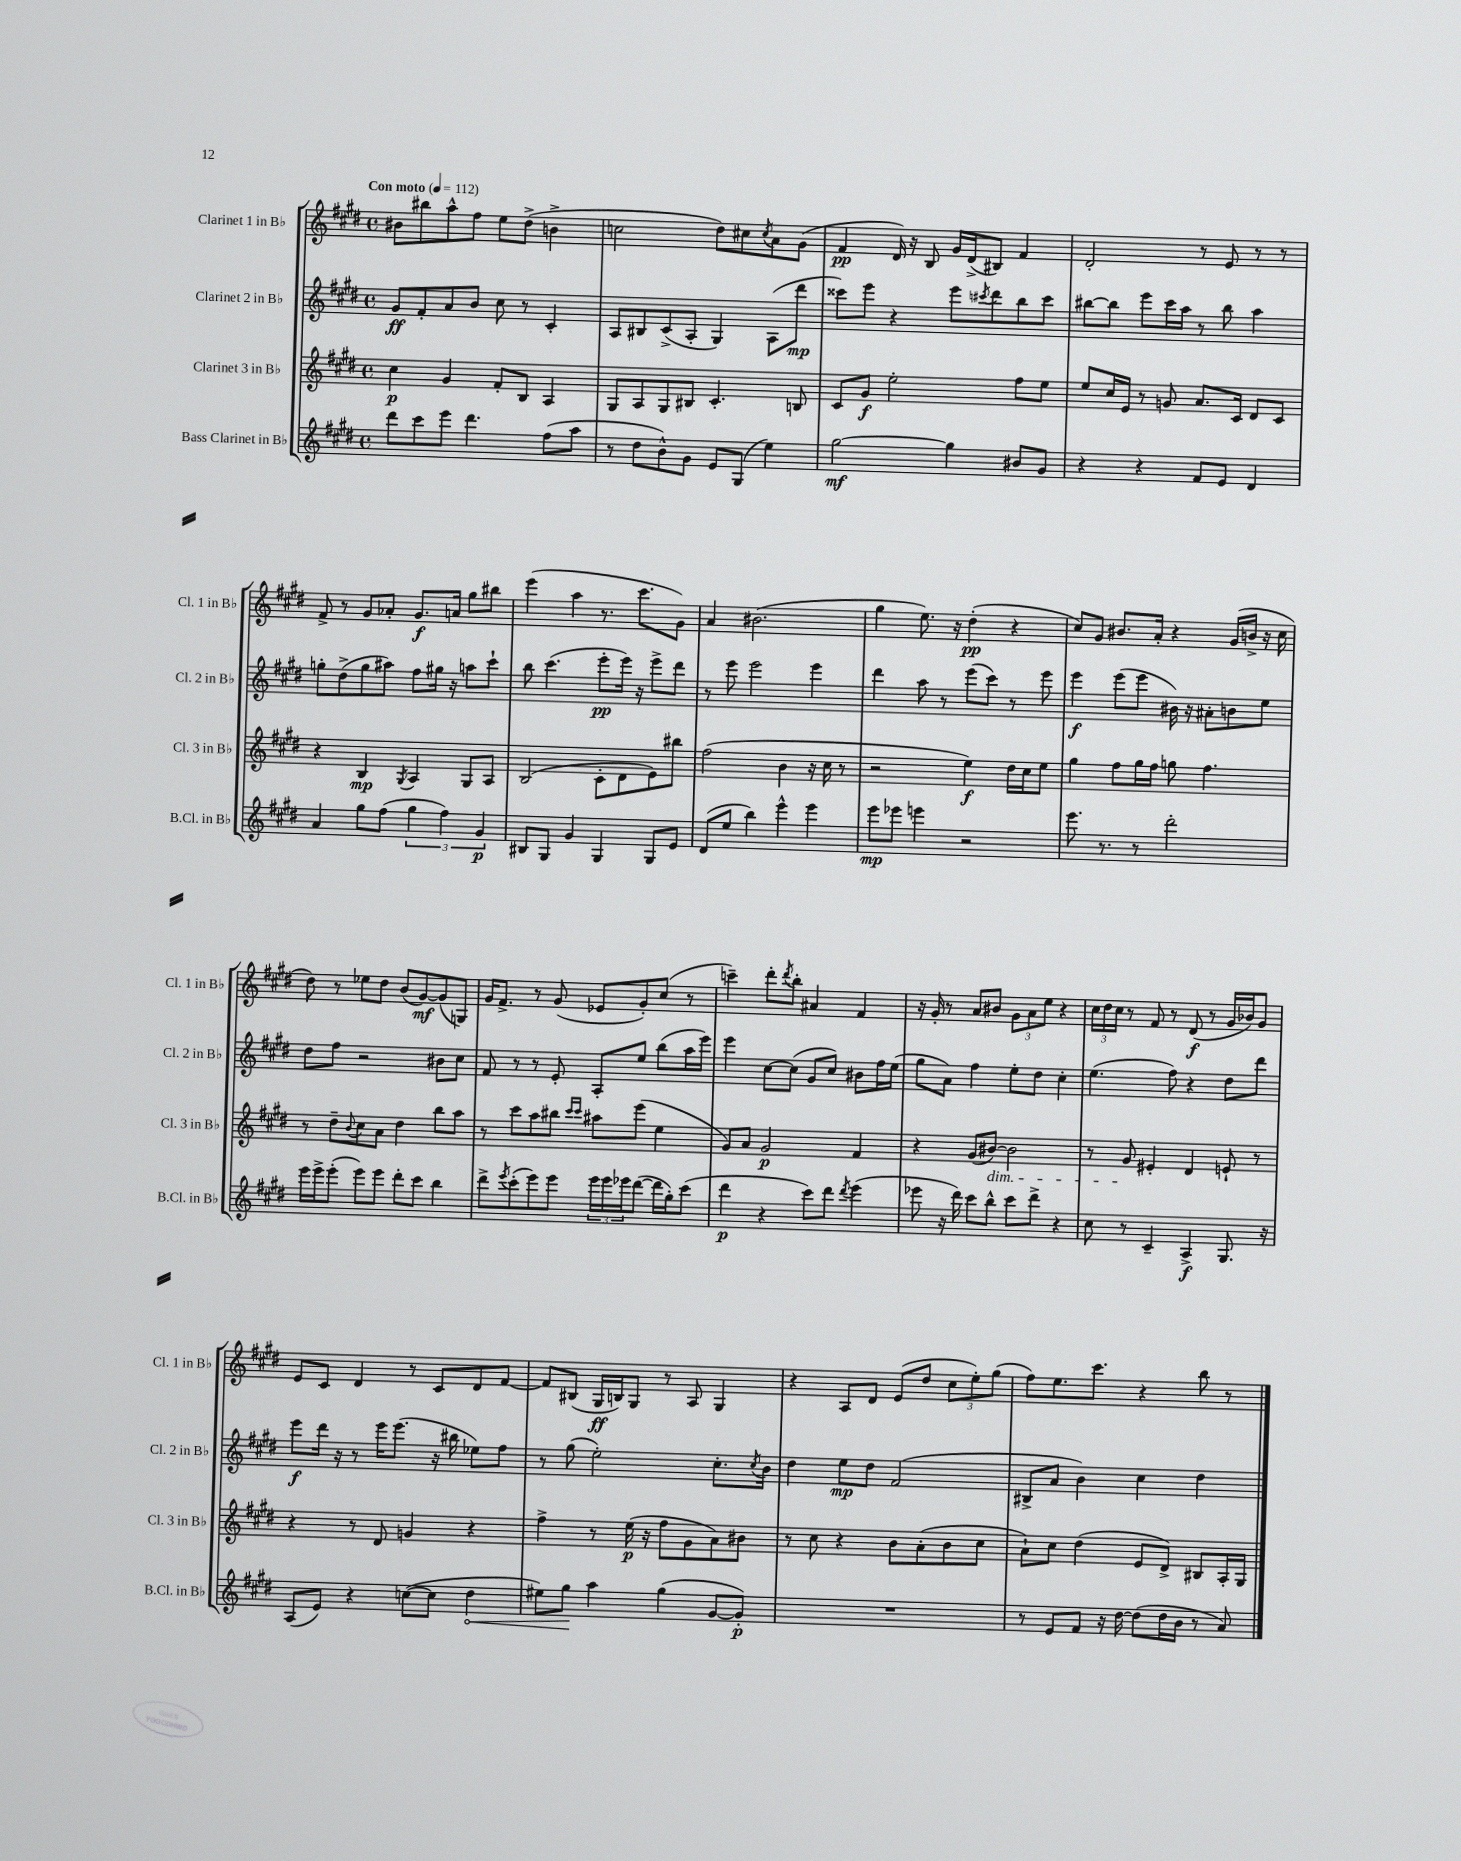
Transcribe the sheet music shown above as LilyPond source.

<<
\new StaffGroup <<
\new Staff = "s0" \with { instrumentName = "Clarinet 1 in Bb" shortInstrumentName = "Cl. 1 in Bb" } {
    \clef treble \key e \major \defaultTimeSignature \time 4/4 \tempo "Con moto" 4 = 112
    bis'8 bis''8 a''8-^ fis''8 e''8 dis''8->( b'4-> |
    c''2 dis''8) cis''8 \acciaccatura { cis''8 } a'8 gis'8( |
    fis'4\pp dis'16) r16 b8 gis'16 dis'16->( bis8) fis'4 |
    dis'2-. r8 e'8 r8 r8 |
    fis'8-> r8 gis'8 aes'8-. gis'8.\f a'16 gis''8 bis''8 |
    e'''4( a''4 r8. cis'''8. gis'8) |
    a'4 bis'2.( |
    gis''4 e''8.) r16 dis''4-.\pp( r4 |
    cis''8) gis'8 bis'8. a'16-. r4 gis'16( b'16-> r16 cis''16 |
    dis''8) r8 ees''8 dis''8 b'8( gis'8~\mf) gis'8( g8) |
    gis'16 fis'8.-> r8 gis'8( ees'8 gis'8-.) cis''8( r8 |
    c'''4--) dis'''8-. \acciaccatura { dis'''8 } b''8-. ais'4 fis'4 |
    r16 gis'16-. r8 a'8 bis'8 \tuplet 3/2 { gis'8 a'8 e''8 } r4 |
    \tuplet 3/2 { cis''16 dis''16 cis''16 } r8 fis'8 r8 dis'8\f( r8 gis'16 bes'16) gis'8 |
    e'8 cis'8 dis'4 r8 cis'8 dis'8 fis'8~ |
    fis'8 bis8( gis16\ff b16) gis8 r8 a8 gis4 |
    r4 a8 dis'8 e'8( dis''8 \tuplet 3/2 { cis''8 e''8-.) gis''8( } |
    fis''8) e''8. cis'''8. r4 b''8 r8 \bar "|." |
}
\new Staff = "s1" \with { instrumentName = "Clarinet 2 in Bb" shortInstrumentName = "Cl. 2 in Bb" } {
    \clef treble \key e \major \defaultTimeSignature \time 4/4
    gis'8\ff fis'8-. a'8 b'8 cis''8 r8 cis'4-. |
    a8 bis8 cis'8->( a8-. gis4) a8( dis'''8\mp |
    cisis'''8) e'''8 r4 e'''8 \acciaccatura { cis'''8 } dis'''8 b''8 cis'''8 |
    bis''8~ bis''8 e'''8 cis'''16 a''16 r8 bis''8 a''4 |
    g''8-. dis''8->( g''8 ais''8) fis''8 gis''16 r16 a''8 cis'''8-! |
    b''8 cis'''4.( e'''8-.\pp e'''16) r16 e'''8-> dis'''8 |
    r8 e'''8 e'''2 e'''4 |
    dis'''4 a''8 r8 e'''8( cis'''8) r8 e'''8 |
    e'''4\f e'''8( e'''8 bis'16) r16 ais'8-. b'8 e''8 |
    dis''8 fis''8 r2 bis'8 cis''8 |
    fis'8 r8 r8 e'8-. a8-. e''8 b''8( a''16 e'''16) |
    e'''4 cis''8~ cis''8( gis'8 cis''8) bis'8 fis''16 e''16( |
    gis''8 a'8) fis''4 e''8-. dis''8 cis''4-. |
    e''4.( fis''8) r4 dis''8 dis'''8 |
    e'''8\f dis'''16 r16 r8 e'''16 e'''8.( r16 bis''16 ees''8) fis''8 |
    r8 gis''8( e''2-.) cis''8.-. \acciaccatura { cis''8 } b'16 |
    dis''4 e''8\mp dis''8 fis'2( |
    bis8-> a'8 b'4) cis''4 dis''4 \bar "|." |
}
\new Staff = "s2" \with { instrumentName = "Clarinet 3 in Bb" shortInstrumentName = "Cl. 3 in Bb" } {
    \clef treble \key e \major \defaultTimeSignature \time 4/4
    cis''4\p gis'4 fis'8-. b8 a4 |
    gis8 a8 gis8 bis8 cis'4.-. b8 |
    cis'8 gis'8\f e''2-. fis''8 e''8 |
    e''8 cis''16 e'16 r8 g'8 a'8. cis'16 dis'8 cis'8 |
    r4 b4\mp \acciaccatura { gis8 } a4 gis8 a8 |
    b2( cis'8-. dis'8 e'8) bis''8 |
    fis''2( b'4 r16 cis''16 r8 |
    r2 e''4\f) dis''16 cis''16 e''8 |
    gis''4 fis''8 gis''16 fis''16 g''8 fis''4. |
    r8 dis''8-- \appoggiatura { b'8 } cis''8 a'8 dis''4 b''8 a''8 |
    r8 cis'''8 a''8 bis''8 \grace { cis'''16 cis'''16 } ais''8 e'''8( e''4 |
    gis'8) a'8 gis'2\p fis'4 |
    r4 gis'8( bis'8~\dim) bis'2 |
    r8 gis'8\! eis'4-. dis'4 e'8-! r8 |
    r4 r8 dis'8 g'4 r4 |
    fis''4-> r8 e''16\p( r16 fis''8 gis'8 a'8) bis'8 |
    r8 cis''8 r4 b'8 a'8-.( b'8 cis''8 |
    a'8-!) cis''8 dis''4( e'8 dis'8->) bis8 a16-. gis16 \bar "|." |
}
\new Staff = "s3" \with { instrumentName = "Bass Clarinet in Bb" shortInstrumentName = "B.Cl. in Bb" } {
    \clef treble \key e \major \defaultTimeSignature \time 4/4
    dis'''8 cis'''8 e'''8 dis'''4. fis''8( a''8 |
    r8 dis''8 b'8-^) gis'8 e'8 gis8( e''4) |
    gis''2~\mf gis''4 bis'8 gis'8 |
    r4 r4 fis'8 e'8 dis'4 |
    a'4 gis''8 fis''8( \tuplet 3/2 { gis''4 fis''4) gis'4\p } |
    bis8 gis8 gis'4 gis4 gis8 e'8 |
    dis'8( e''8 b''4) e'''4-^ e'''4 |
    e'''8\mp ees'''8 e'''4 r2 |
    e'''8. r8. r8 dis'''2-. |
    e'''16 e'''16-> e'''8-.( e'''8) e'''8 dis'''8-. cis'''8 b''4 |
    dis'''8-> \acciaccatura { e'''8 } cis'''8-.( e'''8) e'''8 \tuplet 3/2 { e'''16 e'''16 ees'''16 } dis'''8~( dis'''16 gis''16-.) cis'''8( |
    dis'''4\p r4 cis'''8) dis'''8 \acciaccatura { dis'''8 } e'''4( |
    ees'''8 r16 dis'''16) cis'''8 b''8-^ cis'''8 dis'''8-> r4 |
    cis''8 r8 cis'4-- a4->\f gis8. r16 |
    a8( e'8) r4 c''8~( c''8 \once \override Hairpin.circled-tip = ##t dis''4\< |
    eis''8) gis''8\! a''4 gis''4( gis'8~ gis'8-.\p) |
    R1 |
    r8 e'8 fis'8 r16 dis''16~ dis''8( dis''16 b'16 r8 a'8) \bar "|." |
}
>>
>>
\layout { \context { \Score \remove "Bar_number_engraver" } }
